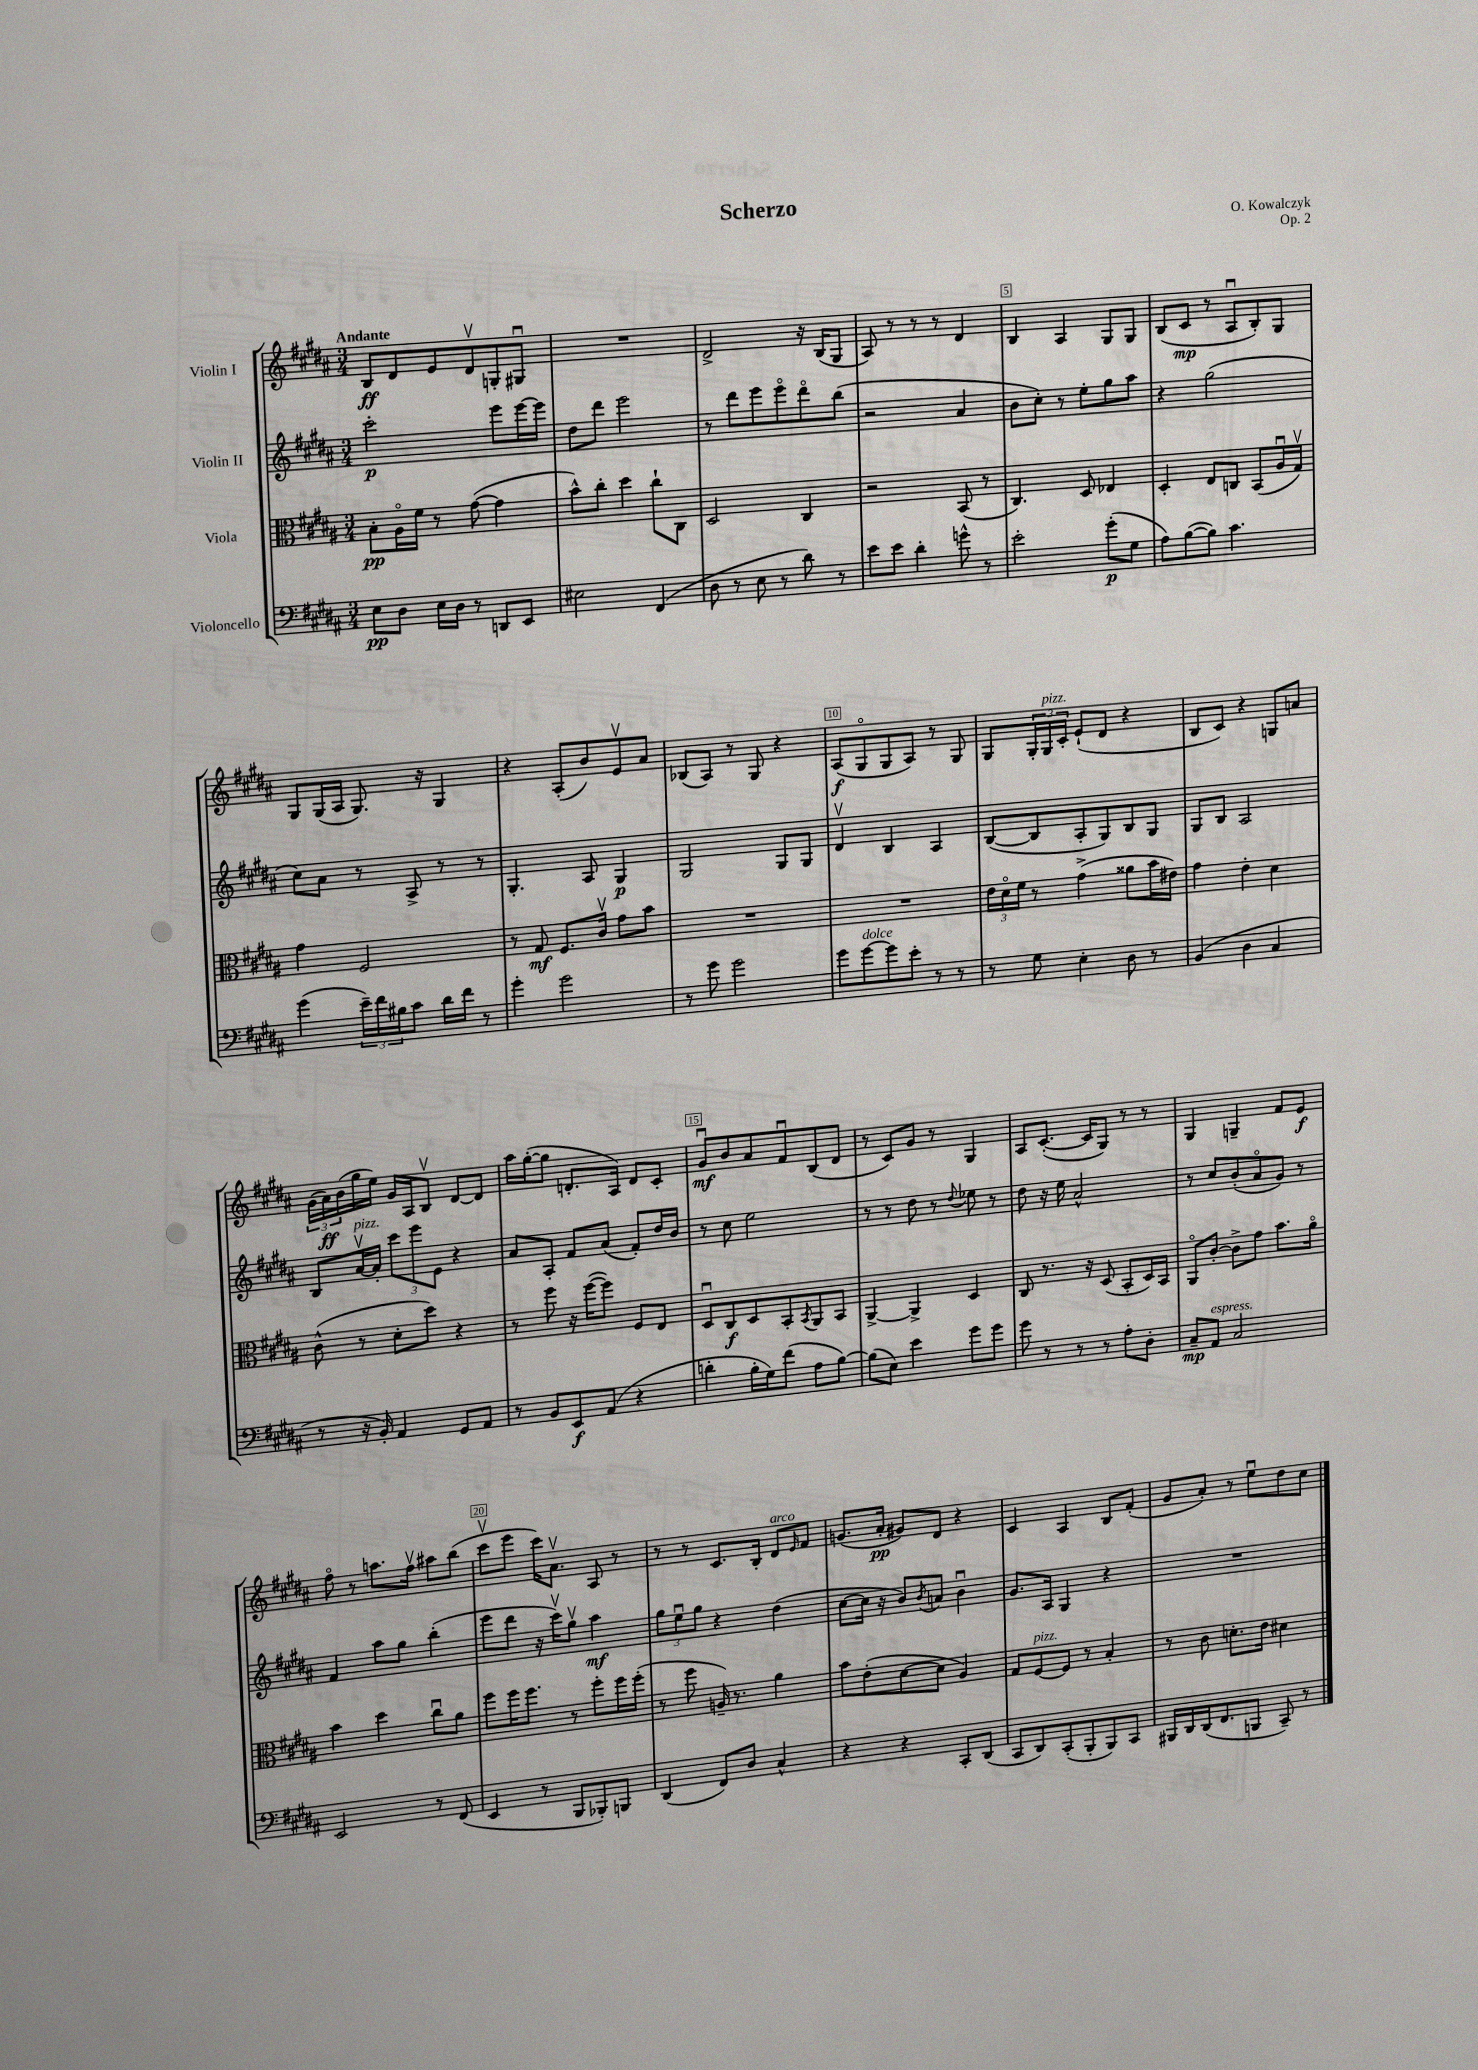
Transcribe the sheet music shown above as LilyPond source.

\header { title = "Scherzo" composer = "O. Kowalczyk" opus = "Op. 2" }
<<
\new StaffGroup <<
\new Staff = "s0" \with { instrumentName = "Violin I" } {
    \clef treble \key b \major \numericTimeSignature \time 3/4 \tempo "Andante"
    b8\ff dis'8 e'8 dis'8\upbow g8-. gis8\downbow |
    R2. |
    dis'2-> r16 b16( gis8 |
    ais8) r8 r8 r8 dis'4 |
    b4 ais4 gis8 gis8 |
    b8( cis'8\mp r8 ais8\downbow b8-.) gis8 |
    gis8 gis16( ais16 gis8.) r16 gis4 |
    r4 ais8-.( b'8) e'8\upbow ais'8 |
    bes8( ais8) r8 gis8 r4 |
    ais8\f( gis8\flageolet gis8 ais8) r8 gis8 |
    gis8 \tuplet 3/2 { gis16-. gis16^\markup { \italic "pizz." } cis'16-. } e'8-!( dis'8 r4 |
    b8 cis'8) r4 g8 a'8 |
    \tuplet 3/2 { gis'16( ais'16\ff) b'16( } gis''16 e''16) gis'16 ais16 b8\upbow dis'8~ dis'8 |
    ais''16 gis''16~-.( gis''8 d'8.-. ais16) d'8 cis'8-. |
    gis'8\downbow\mf b'8 ais'8 fis'8\downbow b8( dis'8 |
    r8 cis'8) gis'8 r8 gis4 |
    ais8 cis'8.~-.( cis'16 gis8) r8 r8 |
    gis4 g4-- fis'8 e'8\f |
    fis''8\flageolet r8 a''8. fis''16\upbow ais''8 b''8( |
    cis'''8\upbow e'''8 cis'''16) ais'8.\upbow ais8 r8 |
    r8 r8 cis'8. b16-. dis'8^\markup { \italic "arco" } \grace { e'16 } fis'8 |
    g'8.( ais'16-.\pp gis'8) dis'8 r4 |
    cis'4 ais4 b8 fis'8-.( |
    gis'8 ais'8-.) r8 e''8\downbow dis''8 cis''8 \bar "|." |
}
\new Staff = "s1" \with { instrumentName = "Violin II" } {
    \clef treble \key b \major \numericTimeSignature \time 3/4
    cis'''2-.\p e'''8 e'''16~ e'''16 |
    dis''8 dis'''8 e'''2 |
    r8 dis'''8 e'''8 e'''8\flageolet dis'''8\flageolet b''8( |
    r2 ais'4 |
    b'8 cis''8-.) r8 e''8-. gis''8 ais''8 |
    r4 gis''2( |
    cis''8) ais'8 r8 ais8-> r8 r8 |
    gis4.-. ais8 gis4\p |
    gis2 gis8 gis8 |
    dis'4\upbow b4 ais4 |
    b8~( b8 ais8-. gis8) b8 gis8 |
    gis8 b8 ais2 |
    b8 ais'16~\upbow^\markup { \italic "pizz." } ais'16-. \tuplet 3/2 { cis'''8 e'''8 e'8 } r4 |
    ais'8 ais8-. fis'8 ais'8( fis'8-.) dis''16 b'16 |
    r8 cis''8 e''2 |
    r8 r8 dis''8 r8 \appoggiatura { dis''8 } ees''8 r8 |
    dis''8 r16 e''16 ais'2-^ |
    r8 cis''8 b'8-.( ais'8\flageolet gis'8) r8 |
    fis'4 ais''8 gis''8 b''4-.( |
    e'''8 dis'''8 r16 cis'''16\upbow) gis''8\upbow ais''4\mf |
    \tuplet 3/2 { gis''8 e''8\downbow gis''8 } r4 dis''4( |
    cis''8~ cis''16 r16 b'8) \acciaccatura { b'8 } a'8 b'4\downbow |
    gis'8. ais16 gis4 r4 |
    R2. \bar "|." |
}
\new Staff = "s2" \with { instrumentName = "Viola" } {
    \clef alto \key b \major \numericTimeSignature \time 3/4
    b8-.\pp ais16\flageolet fis'16 r8 gis'8~( gis'4 |
    b'8-^) cis''8-. dis''4 cis''8-! cis8 |
    dis2 cis4 |
    r2 b,8( r8 |
    cis4.) dis8 ees4 |
    dis4-. e8 c8 b,8( ais16\downbow gis16\upbow) |
    gis'4 fis2 |
    r8 gis8\mf fis8. cis'16\upbow gis'8 b'8 |
    R2. |
    R2. |
    \tuplet 3/2 { e'16 dis'16\flageolet fis'16 } r8 gis'4->( aisis'8 b'16 eis'16) |
    gis'4 e'4-. dis'4 |
    cis'8-^( r8 dis'8-. dis''8) r4 |
    r8 fis''8 r16 fis''16~( fis''8) fis8 e8 |
    dis8\downbow cis8\f dis8 b,8-. \acciaccatura { b,8 } ais,8 b,8 |
    ais,4~-> ais,4-> dis4 |
    cis8 r8. r16 dis8( b,8-. dis16) b,16 |
    ais,8\flageolet cis'8~-. cis'8-> gis'8 b'8. ais'16\flageolet |
    b'4 dis''4 cis''8\downbow ais'8 |
    fis''8 fis''16 fis''8. r8 fis''8-. fis''16 fis''16-.( |
    r8 fis''8 a16--) r8. ais'4 |
    b'8 e'8-.( dis'8~ dis'8 ais4) |
    gis8 fis8~^\markup { \italic "pizz." } fis8 r8 b4-. |
    r8 cis'8 d'8.-. e'16 dis'4 \bar "|." |
}
\new Staff = "s3" \with { instrumentName = "Violoncello" } {
    \clef bass \key b \major \numericTimeSignature \time 3/4
    e8\pp dis8 e16 dis16 r8 d,8 e,8 |
    eis2 fis,4( |
    dis8 r8 e8 r8 dis'8) r8 |
    e'8 e'8 dis'4-. g'8-^ r8 |
    e'2-. gis'8-.\p( gis8 |
    ais8) b8~( b8) cis'4. |
    gis'4( \tuplet 3/2 { e'16--) fis'16 bis16 } cis'8 dis'16 fis'16 r8 |
    gis'4-. gis'2 |
    r8 gis'8 gis'2 |
    gis'8 gis'8~^\markup { \italic "dolce" } gis'8 e'8-. r8 r8 |
    r8 gis8 e4-. dis8 r8 |
    b,4( dis4 cis4 |
    r8 r16 b,16-.) ais,4 gis,8 ais,8 |
    r8 b,8 e,8\f ais,8( r4 |
    d'4-. b16-. gis16) fis'8( ais8 b8~) |
    b8( e8) e'4 gis'8 gis'8 |
    gis'8 r8 r8 r8 ais8-. dis8-. |
    cis8--\mp ais,8^\markup { \italic "espress." } cis2 |
    e,2 r8 fis,8( |
    e,4 r8 b,,8 bes,,8-.) b,,8 |
    dis,4( fis,8) dis8 cis4-^ |
    r4 r4 cis,8-. dis,8( |
    cis,8 dis,8) cis,8-.( b,,8-. b,,8) cis,8 |
    bis,,16 dis,16 dis,16( fis,8. b,,8 cis,8--) r8 \bar "|." |
}
>>
>>
\layout { \context { \Score \override BarNumber.break-visibility = ##(#f #t #t) barNumberVisibility = #(every-nth-bar-number-visible 5) \override BarNumber.stencil = #(make-stencil-boxer 0.1 0.3 ly:text-interface::print) } }
